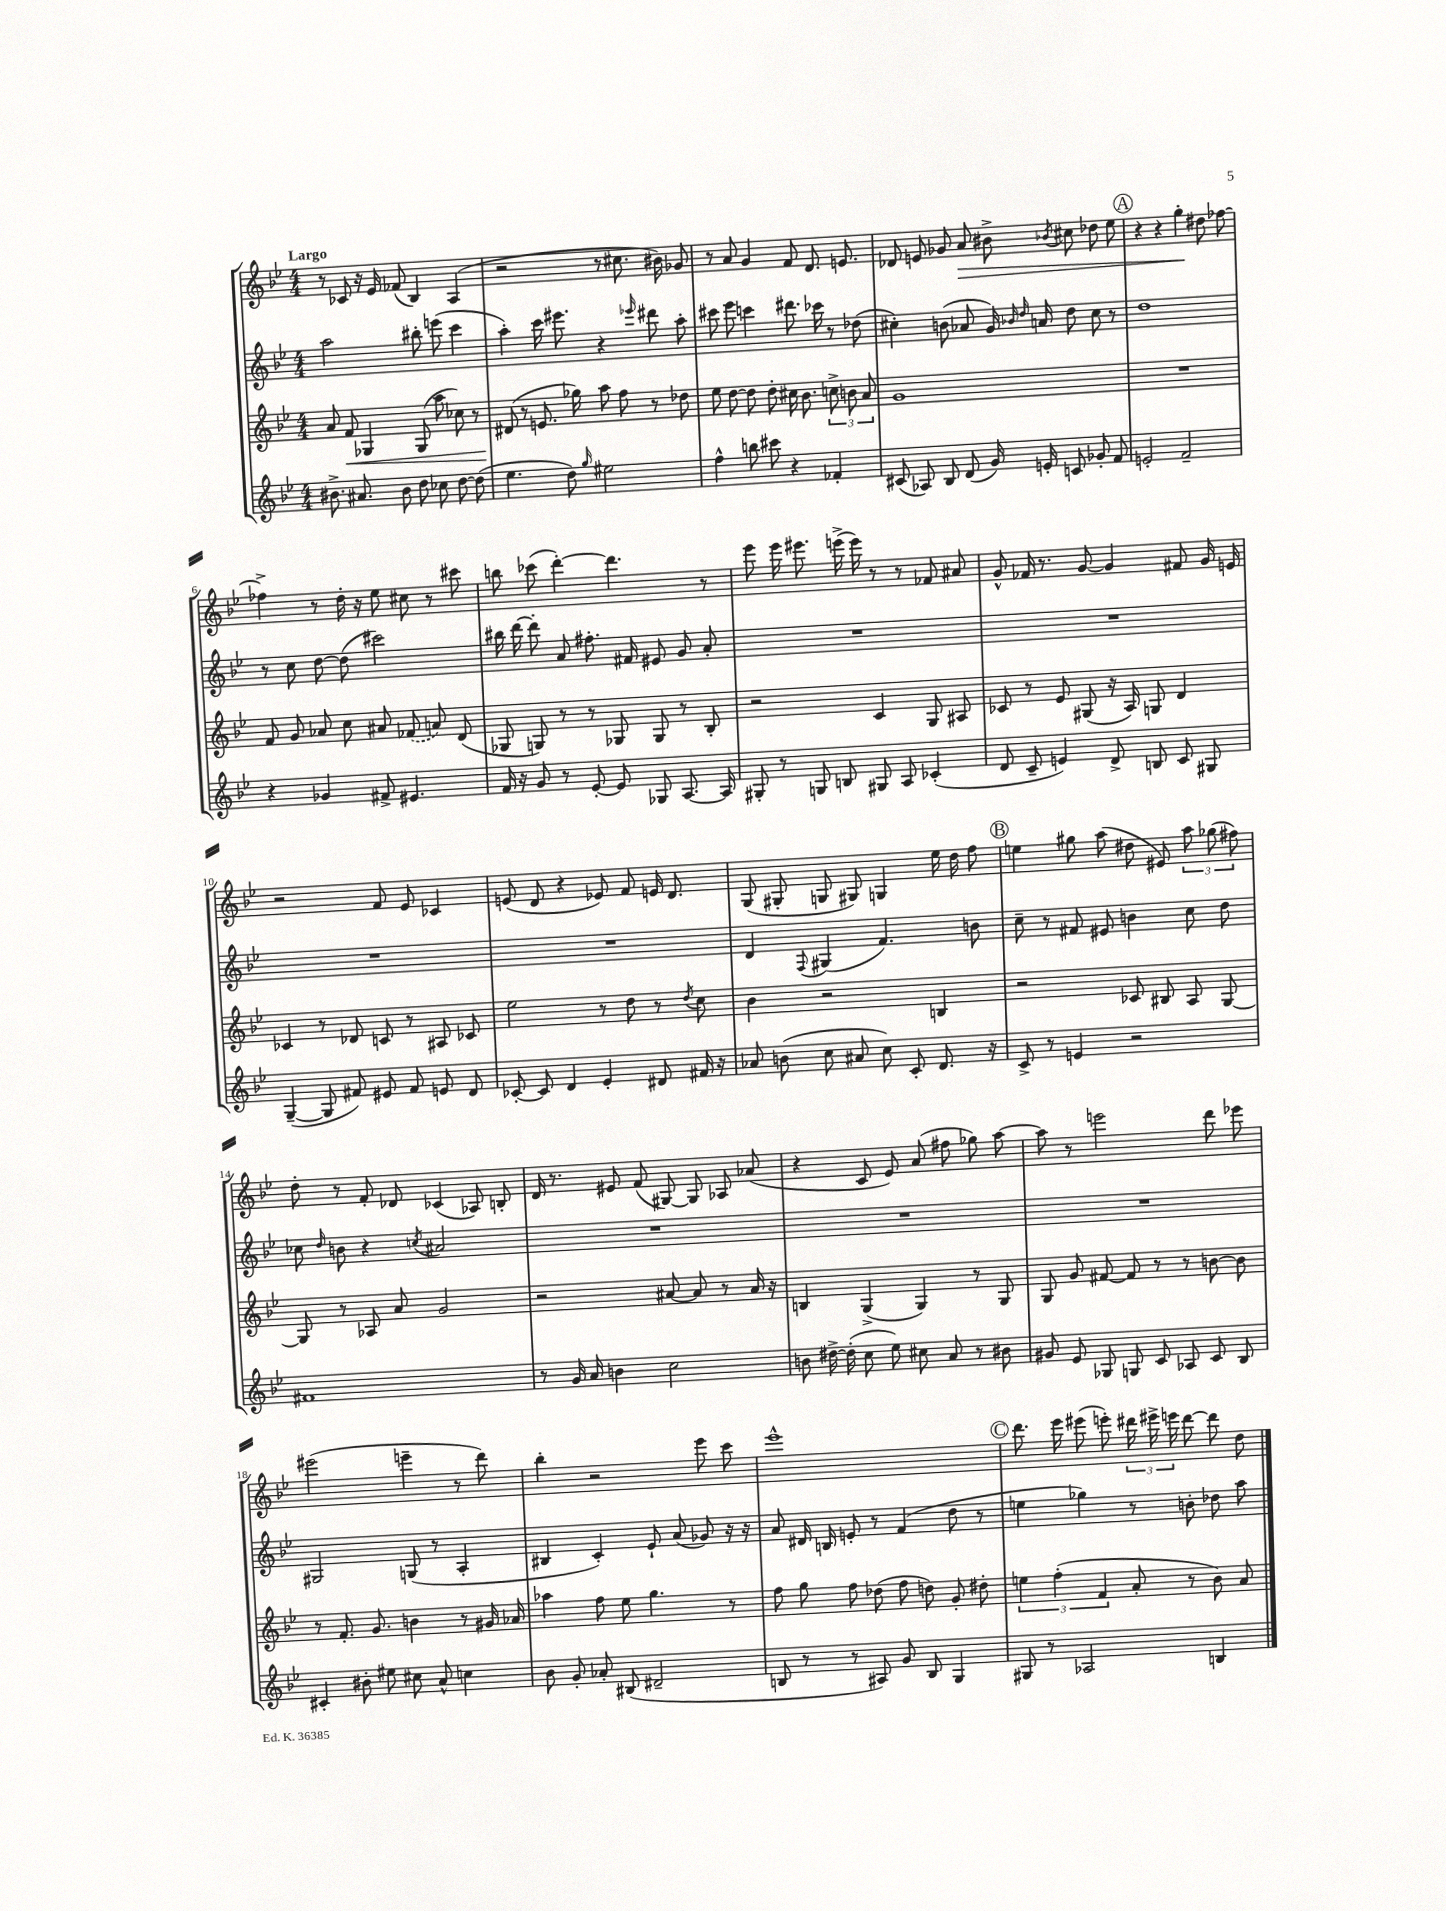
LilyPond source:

<<
\new StaffGroup <<
\new Staff = "s0" {
    \clef treble \key bes \major \numericTimeSignature \time 4/4 \tempo "Largo"
    \autoBeamOff r8 ces'8 r16 ees'16 fes'8( bes4) a4( |
    r2 r8 cis''8. bis'16) ges'8 |
    r8 a'8 g'4 f'8 d'8. e'8. |
    des'8 e'8 ges'8 a'8\> bis'8-> \acciaccatura { bes'8 } cis''8 des''8 ees''8 |
    \mark \markup { \circle "A" } r4 r4 g''4-.\! dis''8 fes''8~ |
    fes''4-> r8 d''16-. r16 ees''8 cis''8 r8 cis'''8 |
    b''8 ces'''8( d'''4~-.) d'''4. r8 |
    ees'''8 ees'''16 eis'''8. e'''16->( e'''16) r8 r8 fes'8 ais'8 |
    g'8-^ fes'16 r8. g'8~ g'4 fis'8 g'16 e'16 |
    r2 f'8 ees'8 ces'4 |
    e'8( d'8 r4 ees'8) f'8 e'16 d'8. |
    g8( gis8-. g8 gis8) g4 ees''16 d''16 f''8 |
    \mark \markup { \circle "B" } e''4 gis''8 a''8( dis''8 eis'8) \tuplet 3/2 { a''8 ges''8( fis''8) } |
    d''8-. r8 f'8-. des'8 ces'4( aes8) b8-. |
    d'16 r8. eis'8 f'8( gis8~) gis8 aes8 aes'8( |
    r4 c'8 ees'8) a'8( fis''8 ges''8) a''8~ |
    a''8 r8 e'''2 d'''8 ees'''8 |
    eis'''2( e'''4-- r8 d'''8) |
    bes''4-. r2 ees'''8 c'''8 |
    ees'''1-^ |
    \mark \markup { \circle "C" } d'''8. ees'''16 eis'''8( e'''8-.) \tuplet 3/2 { dis'''16 eis'''16-> e'''16 } dis'''8~ dis'''8 d''8 \bar "|." |
}
\new Staff = "s1" {
    \clef treble \key bes \major \numericTimeSignature \time 4/4
    \autoBeamOff a''2 bis''8-. e'''8( c'''4 |
    a''4-.) c'''16 eis'''8. r4 \grace { ees'''16 } dis'''8 a''8-. |
    cis'''8 ees'''8 c'''4 dis'''8. ces'''16 r8 des''8( |
    cis''4-.) b'8( aes'8 g'16) \grace { bes'16 d''16 } a'16 d''8 cis''8 r8 |
    \mark \markup { \circle "A" } d''1 |
    r8 c''8 d''8~ d''8( cis'''2) |
    bis''16 d'''16~ d'''8-. a'8 fis''8.-. fis'16 eis'8 g'8 a'8-. |
    R1 |
    R1 |
    R1 |
    R1 |
    d'4 \appoggiatura { f8 } gis4( f'4.) b'8 |
    \mark \markup { \circle "B" } c''8-- r8 fis'8 eis'8 b'4 c''8 d''8 |
    ces''8 \grace { d''16 } b'8 r4 \acciaccatura { c''8 } ais'2 |
    R1 |
    R1 |
    R1 |
    gis2 g8( r8 a4-. |
    bis4 c'4-.) ees'8-! a'8( ges'8) r16 r16 |
    a'8 dis'16 b16 e'8-. r8 f'4( d''8 r8 |
    \mark \markup { \circle "C" } e''4 ges''4) r8 b'8-. des''8 a''8 \bar "|." |
}
\new Staff = "s2" {
    \clef treble \key bes \major \numericTimeSignature \time 4/4
    \autoBeamOff a'8 f'8\< ges4 ges8( a''8 ces''8) r8 |
    dis'8\!( r8 e'8. ges''16) a''8 f''8 r8 des''8 |
    ees''8 d''8~ d''8 d''8-. cis''16 bes'8. \tuplet 3/2 { c''8-> b'8 a'8 } |
    g'1 |
    \mark \markup { \circle "A" } R1 |
    f'8 g'8 aes'8 c''8 ais'8 \once \slurDashed fes'8( a'8) d'8( |
    ges8 g8) r8 r8 ges8 ges8 r8 bes8-. |
    r2 c'4 g8 ais8 |
    ces'8 r8 ees'8 gis8( r16 a16) g8 d'4 |
    ces'4 r8 des'8 c'8 r8 ais8 ces'8 |
    ees''2 r8 d''8 r8 \acciaccatura { d''8 } c''8 |
    bes'4 r2 b4 |
    \mark \markup { \circle "B" } r2 ces'8 bis8 a8 g8~ |
    g8 r8 aes8 a'8 g'2 |
    r2 ais'8~ ais'8 r8 ais'16 r16 |
    b4 g4->( g4) r8 g8 |
    g8 g'8 fis'8~ fis'8 r8 r8 b'8~ b'8 |
    r8 f'8.-. g'8. b'4 r8 gis'16 aes'16 |
    aes''4 f''8 ees''8 g''4. r8 |
    f''8 g''8 f''8 des''8( f''8 d''8) g'8-. dis''8-. |
    \mark \markup { \circle "C" } \tuplet 3/2 { e''4 f''4-.( f'4 } a'8-. r8 bes'8) a'8 \bar "|." |
}
\new Staff = "s3" {
    \clef treble \key bes \major \numericTimeSignature \time 4/4
    \autoBeamOff bis'8.-> ais'8. bis'8 d''8 ces''8 d''8~ d''8( |
    ees''4. d''8) \grace { g''16 } eis''2 |
    f''4-^ b''8 cis'''8 r4 fes'4-. |
    cis'8( aes8) bes8 d'8( g'16) e'16-. c'8 ges'8-. f'8 |
    \mark \markup { \circle "A" } e'2-. f'2-- |
    r4 ges'4 fis'8-> eis'4. |
    f'16 r16 g'8 r8 ees'8~-. ees'8 ges8 a8.~ a16 |
    gis8-. r8 g8 b8 gis8 a8 ces'4-.( |
    d'8 c'8-- e'4) d'8-> b8 c'8 gis8 |
    g4~--( g8 fis'8) eis'8 fis'8 e'8 d'8 |
    ces'8~-. ces'8 d'4 ees'4-. dis'8 fis'16 r16 |
    aes'8 b'8( c''8 ais'8 c''8) c'8-. d'8. r16 |
    \mark \markup { \circle "B" } c'8-> r8 e'4 r2 |
    fis'1 |
    r8 g'16 a'16 b'4 c''2 |
    b'8 dis''16~-> dis''16-.( c''8 ees''8) cis''8 a'8 r8 bis'8 |
    gis'8 ees'8 ges8 g8 c'8 aes8 c'8 bes8 |
    cis'4-. bis'8-. eis''8 cis''8 a'8-^ c''4 |
    bes'8 g'8-. aes'8-. bis8( dis'2-- |
    b8 r8 r8 ais8) g'8 b8 g4 |
    \mark \markup { \circle "C" } gis8 r8 aes2 b4 \bar "|." |
}
>>
>>
